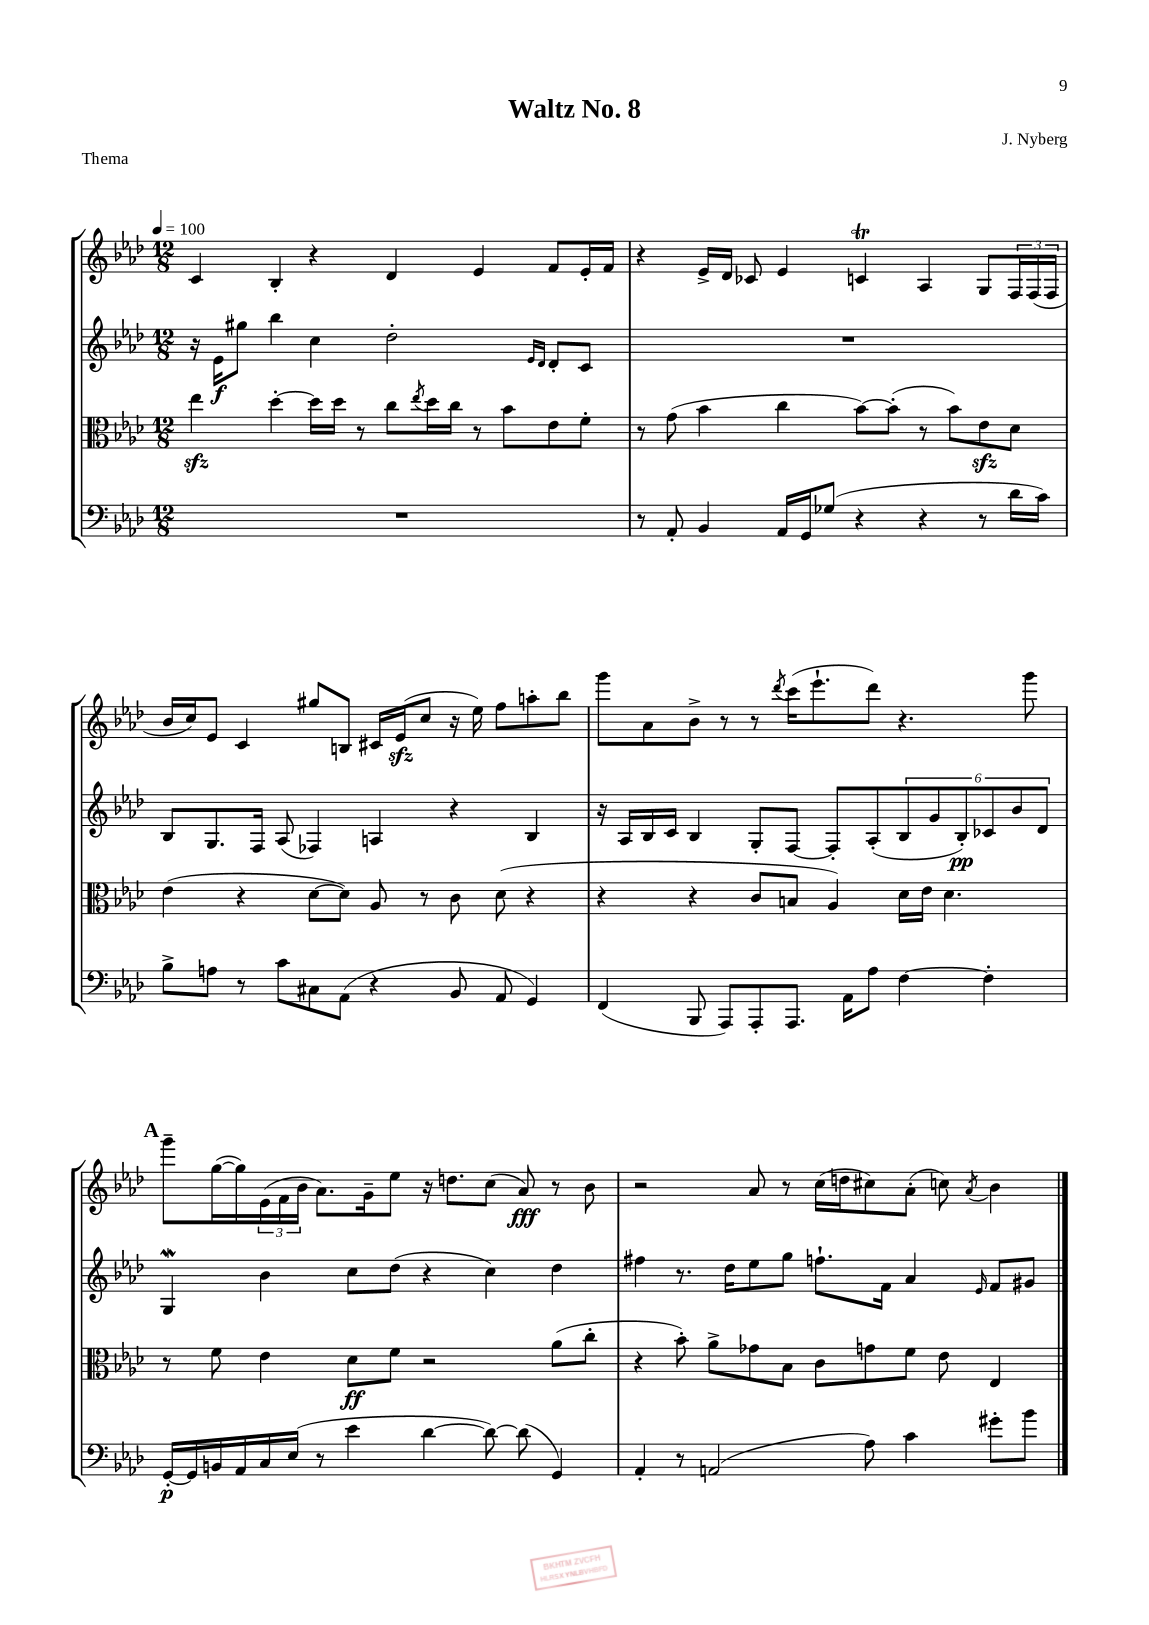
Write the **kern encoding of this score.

**kern	**dynam	**kern	**dynam	**kern	**dynam	**kern	**dynam
*part4	*part4	*part3	*part3	*part2	*part2	*part1	*part1
*staff4	*staff4	*staff3	*staff3	*staff2	*staff2	*staff1	*staff1
*clefF4	*	*clefC3	*	*clefG2	*	*clefG2	*
*k[b-e-a-d-]	*	*k[b-e-a-d-]	*	*k[b-e-a-d-]	*	*k[b-e-a-d-]	*
*M12/8	*	*M12/8	*	*M12/8	*	*M12/8	*
*MM100	*	*MM100	*	*MM100	*	*MM100	*
=1	=1	=1	=1	=1	=1	=1	=1
1.r	.	4ee-zz\	.	16r	.	4c/	.
.	.	.	.	16e-\KL	f	.	.
.	.	.	.	8gg#X\J	.	.	.
.	.	[4dd-'\	.	4bb-\	.	4B-'/	.
.	.	16dd-\LL]	.	4cc\	.	4r	.
.	.	16dd-\JJ	.	.	.	.	.
.	.	8r	.	.	.	.	.
.	.	8cc\L	.	2dd-'\	.	4d-/	.
.	.	8qee-/	.	.	.	.	.
.	.	16dd-\L	.	.	.	.	.
.	.	16cc\JJ	.	.	.	.	.
.	.	8r	.	.	.	4e-/	.
.	.	8b-\L	.	.	.	.	.
.	.	.	.	16qqe-/LL	.	.	.
.	.	.	.	16qqd-/JJ	.	.	.
.	.	8e-\	.	8d-'/L	.	8f/L	.
.	.	8f'\J	.	8c/J	.	16e-'/L	.
.	.	.	.	.	.	16f/JJ	.
=2	=2	=2	=2	=2	=2	=2	=2
8r	.	8r	.	1.r	.	4r	.
8AA-'/	.	(8g\	.	.	.	.	.
4BB-/	.	4b-\	.	.	.	16e-^/LL	.
.	.	.	.	.	.	16d-/JJ	.
.	.	.	.	.	.	8c-X/	.
16AA-/LL	.	4cc\	.	.	.	4e-/	.
16GG/J	.	.	.	.	.	.	.
(8G-X/J	.	.	.	.	.	.	.
4r	.	[8b-\L)	.	.	.	4cnt/	.
.	.	(8b-'\J]	.	.	.	.	.
4r	.	8r	.	.	.	4A-/	.
.	.	8b-\L)	.	.	.	.	.
8r	.	8e-zz\	.	.	.	8G/L	.
16d-\LL	.	8d-\J	.	.	.	24F/L	.
.	.	.	.	.	.	(24F/	.
16c\JJ)	.	.	.	.	.	.	.
.	.	.	.	.	.	24F/JJ	.
!!LO:LB:g=z
=3	=3	=3	=3	=3	=3	=3	=3
8B-^\L	.	(4e-\	.	8B-/L	.	16b-/LL	.
.	.	.	.	.	.	16cc/J)	.
8An\J	.	.	.	8.G/	.	8e-/J	.
8r	.	4r	.	.	.	4c/	.
.	.	.	.	16F/Jk	.	.	.
8c\L	.	.	.	(8A-/	.	.	.
8C#X\	.	[8d-\L	.	4F-X/)	.	8gg#X/L	.
(8AA-\J	.	8d-\J])	.	.	.	8Bn/J	.
4r	.	8A-/	.	4An/	.	16c#X/LL	.
.	.	.	.	.	.	(16e-zz/J	.
.	.	8r	.	.	.	8cc/J	.
8BB-/	.	8c\	.	4r	.	16r	.
.	.	.	.	.	.	16ee-\)	.
8AA-/	.	(8d-\	.	.	.	8ff\L	.
4GG/)	.	4r	.	4B-/	.	8aan'\	.
.	.	.	.	.	.	8bb-\J	.
=4	=4	=4	=4	=4	=4	=4	=4
(4FF/	.	4r	.	16r	.	8ggg\L	.
.	.	.	.	16A-/LL	.	.	.
.	.	.	.	16B-/	.	8a-\	.
.	.	.	.	16c/JJ	.	.	.
8BBB-/	.	4r	.	4B-/	.	8b-^\J	.
8AAA-/L)	.	.	.	.	.	8r	.
8AAA-'/	.	8c/L	.	8G'/L	.	8r	.
.	.	.	.	.	.	8qddd-/	.
8.AAA-/J	.	8Bn/J	.	[8F/J	.	(16ccc\KL	.
.	.	.	.	.	.	8.eee-`\	.
.	.	4A-/)	.	8F'/L]	.	.	.
16AA-\KL	.	.	.	.	.	.	.
8A-\J	.	.	.	(8A-'/	.	8ddd-\J)	.
[4F\	.	16d-\LL	.	12B-/	.	4.r	.
.	.	16e-\JJ	.	.	.	.	.
.	.	.	.	12g/	.	.	.
.	.	4.d-\	.	.	.	.	.
.	.	.	.	12B-'/)	pp	.	.
4F'\]	.	.	.	12c-X/	.	.	.
.	.	.	.	12b-/	.	.	.
.	.	.	.	.	.	8ggg\	.
.	.	.	.	12d-/J	.	.	.
!!LO:LB:g=z
!!LO:REH:place=s1:t=A
=5	=5	=5	=5	=5	=5	=5	=5
[16GG'/LL	p	8r	.	4GW/	.	8ggg~\L	.
16GG/]	.	.	.	.	.	.	.
16BBn/	.	8f\	.	.	.	([16gg\L	.
16AA-/	.	.	.	.	.	16gg\])	.
16C/	.	4e-\	.	4b-\	.	(24e-\	.
.	.	.	.	.	.	24f\	.
(16E-/JJ	.	.	.	.	.	.	.
.	.	.	.	.	.	24b-\JJ	.
8r	.	.	.	.	.	8.a-\L)	.
4e-\	.	8d-\L	ff	8cc\L	.	.	.
.	.	.	.	.	.	16g~\k	.
.	.	8f\J	.	(8dd-\J	.	8ee-\J	.
[4d-\	.	2r	.	4r	.	16r	.
.	.	.	.	.	.	8.ddn\L	.
8d-\_)	.	.	.	4cc\)	.	(8cc\J	.
(8d-\]	.	.	.	.	.	8a-/)	fff
4GG/)	.	(8a-\L	.	4dd-\	.	8r	.
.	.	8cc'\J	.	.	.	8b-\	.
=6	=6	=6	=6	=6	=6	=6	=6
4AA-'/	.	4r	.	4ff#X\	.	2r	.
8r	.	8b-'\)	.	8.r	.	.	.
(2AAn/	.	8a-^\L	.	.	.	.	.
.	.	.	.	16dd-\KL	.	.	.
.	.	8g-X\	.	8ee-\	.	8a-/	.
.	.	8B-\J	.	8gg\J	.	8r	.
.	.	8c\L	.	8.ffn`\L	.	(16cc\LL	.
.	.	.	.	.	.	16ddn\J	.
8A-\)	.	8gn\	.	.	.	8cc#X\)	.
.	.	.	.	16f\Jk	.	.	.
4c\	.	8f\J	.	4a-/	.	(8a-'\J	.
.	.	8e-\	.	.	.	8ccn\)	.
.	.	.	.	16qqe-/	.	8qa-/	.
8g#X'\L	.	4E-/	.	8f/L	.	4b-\	.
8b-\J	.	.	.	8g#X/J	.	.	.
==	==	==	==	==	==	==	==
*-	*-	*-	*-	*-	*-	*-	*-
